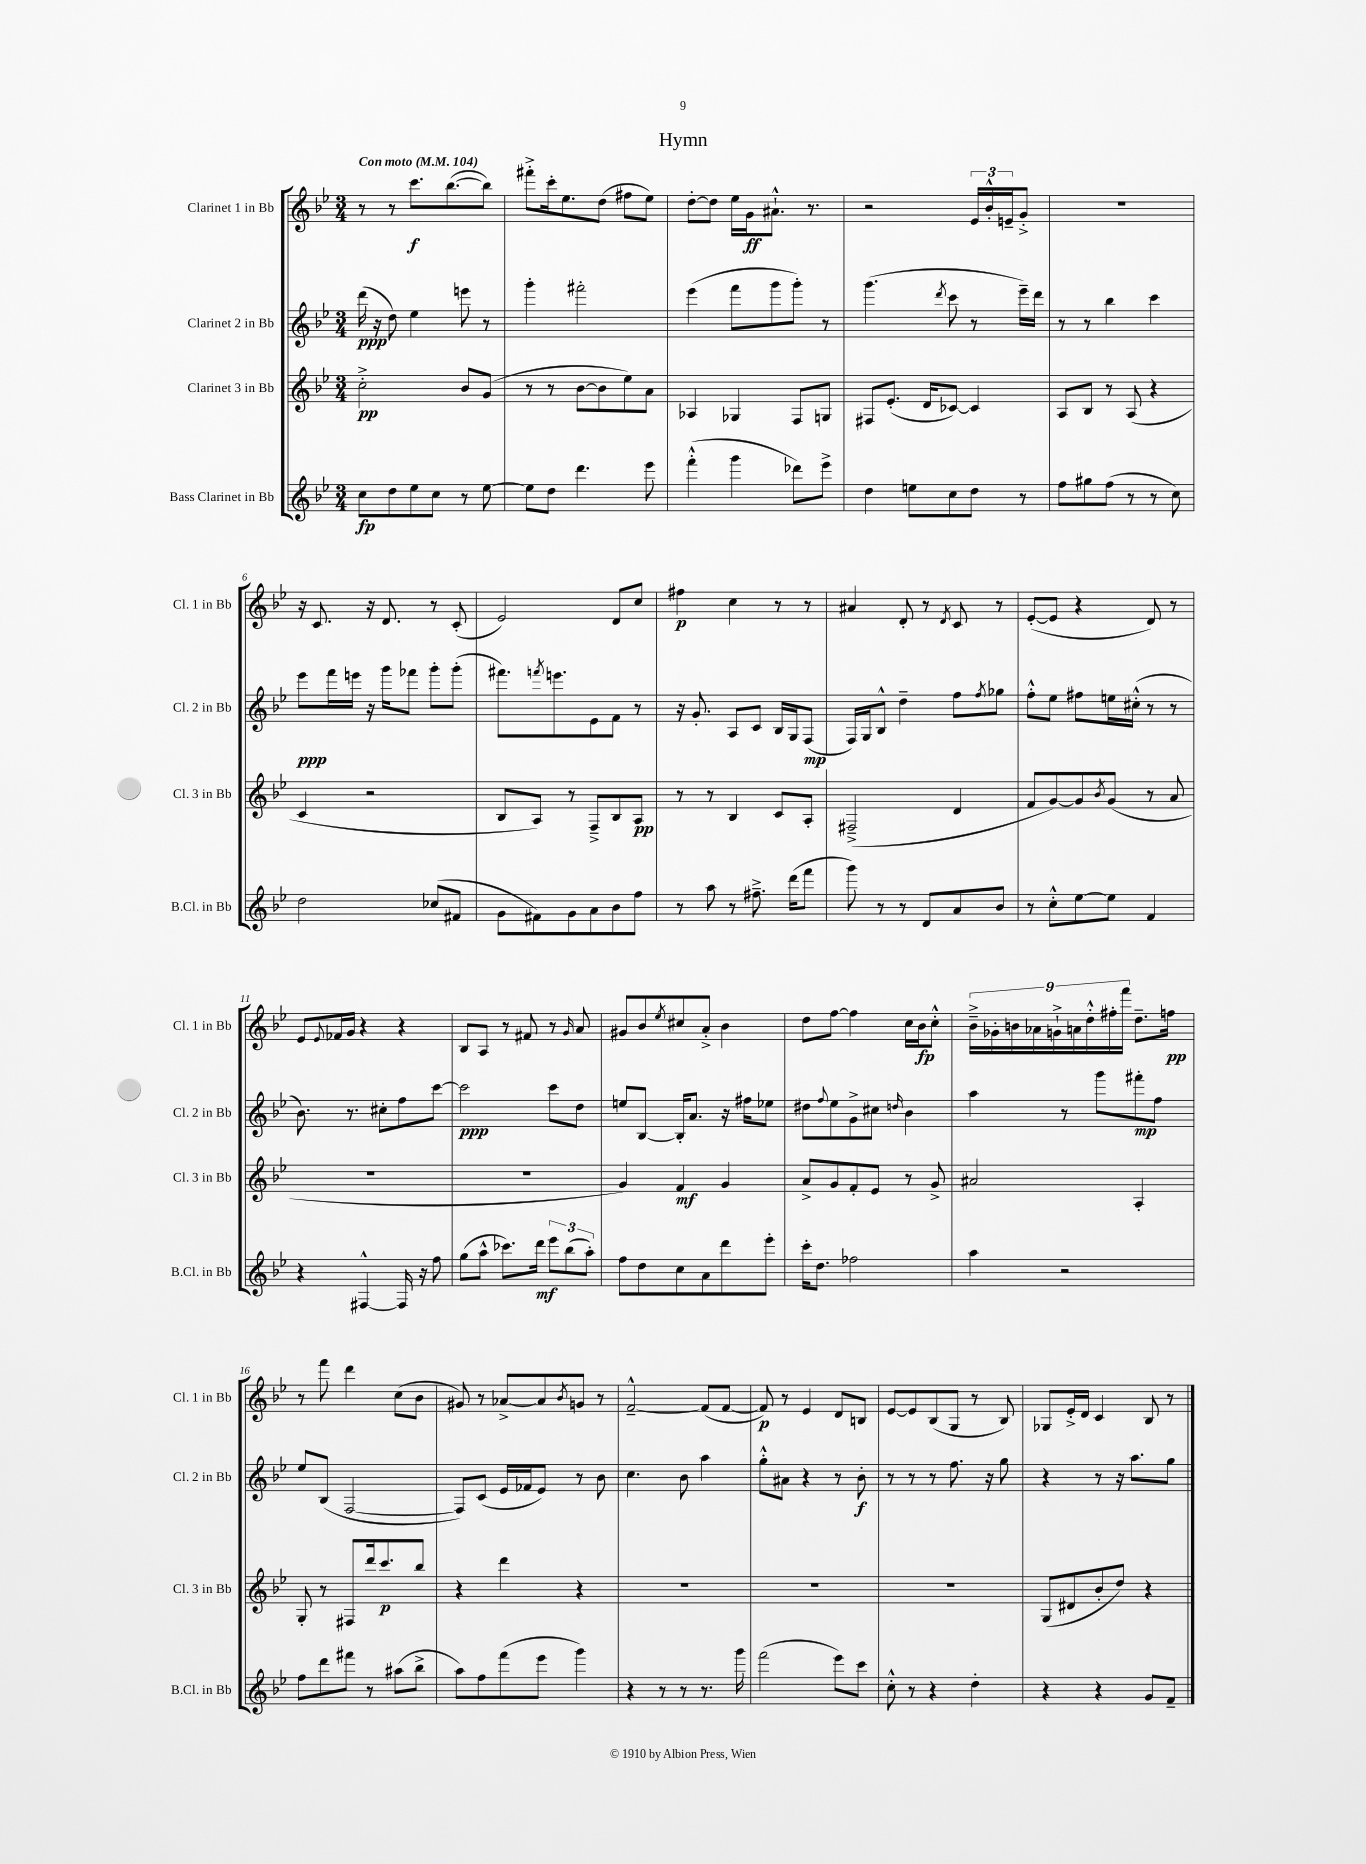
\header { title = "Hymn" }
<<
\new StaffGroup <<
\new Staff = "s0" \with { instrumentName = "Clarinet 1 in Bb" shortInstrumentName = "Cl. 1 in Bb" } {
    \clef treble \key bes \major \numericTimeSignature \time 3/4 \tempo "Con moto" 4 = 104
    r8 r8 c'''8.\f bes''8.~( bes''8) |
    fis'''8-.-> c'''16-. ees''8. d''8( fis''8 ees''8) |
    d''8~-. d''8 ees''16 g'16\ff ais'8.-!-^ r8. |
    r2 \tuplet 3/2 { ees'16 bes'16-.-^ e'16-- } g'8-.-> |
    R2. |
    r16 c'8. r16 d'8. r8 c'8-.( |
    ees'2) d'8 c''8 |
    fis''4\p c''4 r8 r8 |
    ais'4 d'8-. r8 \acciaccatura { d'8 } c'8 r8 |
    ees'8~-.( ees'8 r4 d'8) r8 |
    ees'8 \appoggiatura { ees'8 } fes'16 g'16 r4 r4 |
    bes8 a8 r8 fis'8 r8 \grace { g'16 } a'8 |
    gis'8 bes'8 \acciaccatura { ees''8 } cis''8 a'8-.-> bes'4 |
    d''8 f''8~ f''4 c''16 bes'16\fp c''8-.-^ |
    \tuplet 9/8 { bes'16---> ges'16-. b'16 aes'16 g'16-!-> a'16 d''16-.-^ fis''16-. f'''16 } d''8.-- f''16\pp |
    r8 f'''8 d'''4 c''8( bes'8 |
    gis'8) r8 aes'8~-> aes'8 \acciaccatura { bes'8 } g'8 r8 |
    f'2~---^ f'8( f'8~ |
    f'8\p) r8 ees'4 d'8 b8 |
    ees'8~ ees'8 bes8( g8 r8 bes8) |
    ges8 ees'16-.-> d'16 c'4 bes8 r8 \bar "|." |
}
\new Staff = "s1" \with { instrumentName = "Clarinet 2 in Bb" shortInstrumentName = "Cl. 2 in Bb" } {
    \clef treble \key bes \major \numericTimeSignature \time 3/4
    d'''16\ppp( r16 d''8) ees''4 e'''8 r8 |
    g'''4-. fis'''2-. |
    ees'''4( f'''8 g'''8 g'''8-.) r8 |
    g'''4.( \acciaccatura { d'''8 } c'''8 r8 ees'''16--) d'''16 |
    r8 r8 bes''4 c'''4 |
    ees'''8\ppp f'''16 e'''16 r16 g'''16 fes'''8 g'''8-. g'''8-.( |
    fis'''8.) \acciaccatura { f'''8 } e'''8. ees'8 f'8 r8 |
    r16 g'8.-. a8 c'8 bes16 g16 f8\mp( |
    f16) g16 bes8-^ d''4-- f''8 \acciaccatura { f''8 } ges''8 |
    f''8-.-^ ees''8 fis''8 e''16 cis''16-.-^( r8 r8 |
    bes'8.) r8. cis''8-. f''8 c'''8~ |
    c'''2\ppp c'''8 d''8 |
    e''8 bes8~ bes16-. a'8. r16 fis''16 ees''8 |
    dis''8 \appoggiatura { f''8 } ees''8 g'8-> cis''8 \grace { d''16 } bes'4 |
    a''4 r8 g'''8 fis'''8-.\mp f''8 |
    ees''8 bes8( f2~ |
    f8) c'8( ees'16 fes'16 ees'8) r8 bes'8 |
    c''4. bes'8 a''4 |
    g''8-.-^ ais'8 r4 r8 bes'8-.\f |
    r8 r8 r8 f''8. r16 g''8 |
    r4 r8 r16 a''8. g''8 \bar "|." |
}
\new Staff = "s2" \with { instrumentName = "Clarinet 3 in Bb" shortInstrumentName = "Cl. 3 in Bb" } {
    \clef treble \key bes \major \numericTimeSignature \time 3/4
    c''2-.->\pp bes'8 g'8( |
    r8 r8 bes'8~ bes'8 ees''8) a'8 |
    aes4 ges4 f8 g8 |
    fis8 ees'8.-.( d'16 ces'8~) ces'4 |
    a8 bes8 r8 a8( r4 |
    c'4 r2 |
    bes8 a8) r8 f8---> bes8 a8\pp |
    r8 r8 bes4 c'8 a8-. |
    fis2--->( d'4 |
    f'8 g'8~) g'8 \acciaccatura { bes'8 } g'8( r8 a'8 |
    r2. |
    R2. |
    g'4) f'4\mf g'4 |
    a'8-> g'8 f'8-. ees'8 r8 g'8-> |
    ais'2 a4-. |
    g8-. r8 fis8 d'''16 c'''8.\p bes''8 |
    r4 d'''4 r4 |
    R2. |
    R2. |
    R2. |
    g8( dis'8 bes'8-. d''8) r4 \bar "|." |
}
\new Staff = "s3" \with { instrumentName = "Bass Clarinet in Bb" shortInstrumentName = "B.Cl. in Bb" } {
    \clef treble \key bes \major \numericTimeSignature \time 3/4
    c''8\fp d''8 ees''8 c''8 r8 ees''8~ |
    ees''8 d''8 d'''4. ees'''8 |
    f'''4-.-^( g'''4 des'''8) ees'''8-> |
    d''4 e''8 c''8 d''8 r8 |
    f''8 gis''8 f''8( r8 r8 c''8) |
    d''2 ces''8( fis'8 |
    g'8 fis'8) g'8 a'8 bes'8 f''8 |
    r8 a''8 r8 fis''8.---> d'''16( f'''8 |
    g'''8) r8 r8 d'8 a'8 bes'8 |
    r8 c''8-.-^ ees''8~ ees''8 f'4 |
    r4 fis4~-^ fis16 r16 f''8 |
    g''8( a''8-^ ces'''8.) d'''16\mf \tuplet 3/2 { ees'''8 bes''8( a''8-.) } |
    f''8 d''8 c''8 a'8 d'''8 ees'''8-. |
    c'''16-. d''8. fes''2 |
    a''4 r2 |
    f''8 d'''8 fis'''8 r8 ais''8( bes''8-> |
    a''8) f''8 f'''8( ees'''8 g'''4) |
    r4 r8 r8 r8. g'''16 |
    f'''2( ees'''8) c'''8 |
    c''8-.-^ r8 r4 d''4-. |
    r4 r4 g'8 f'8-- \bar "|." |
}
>>
>>
